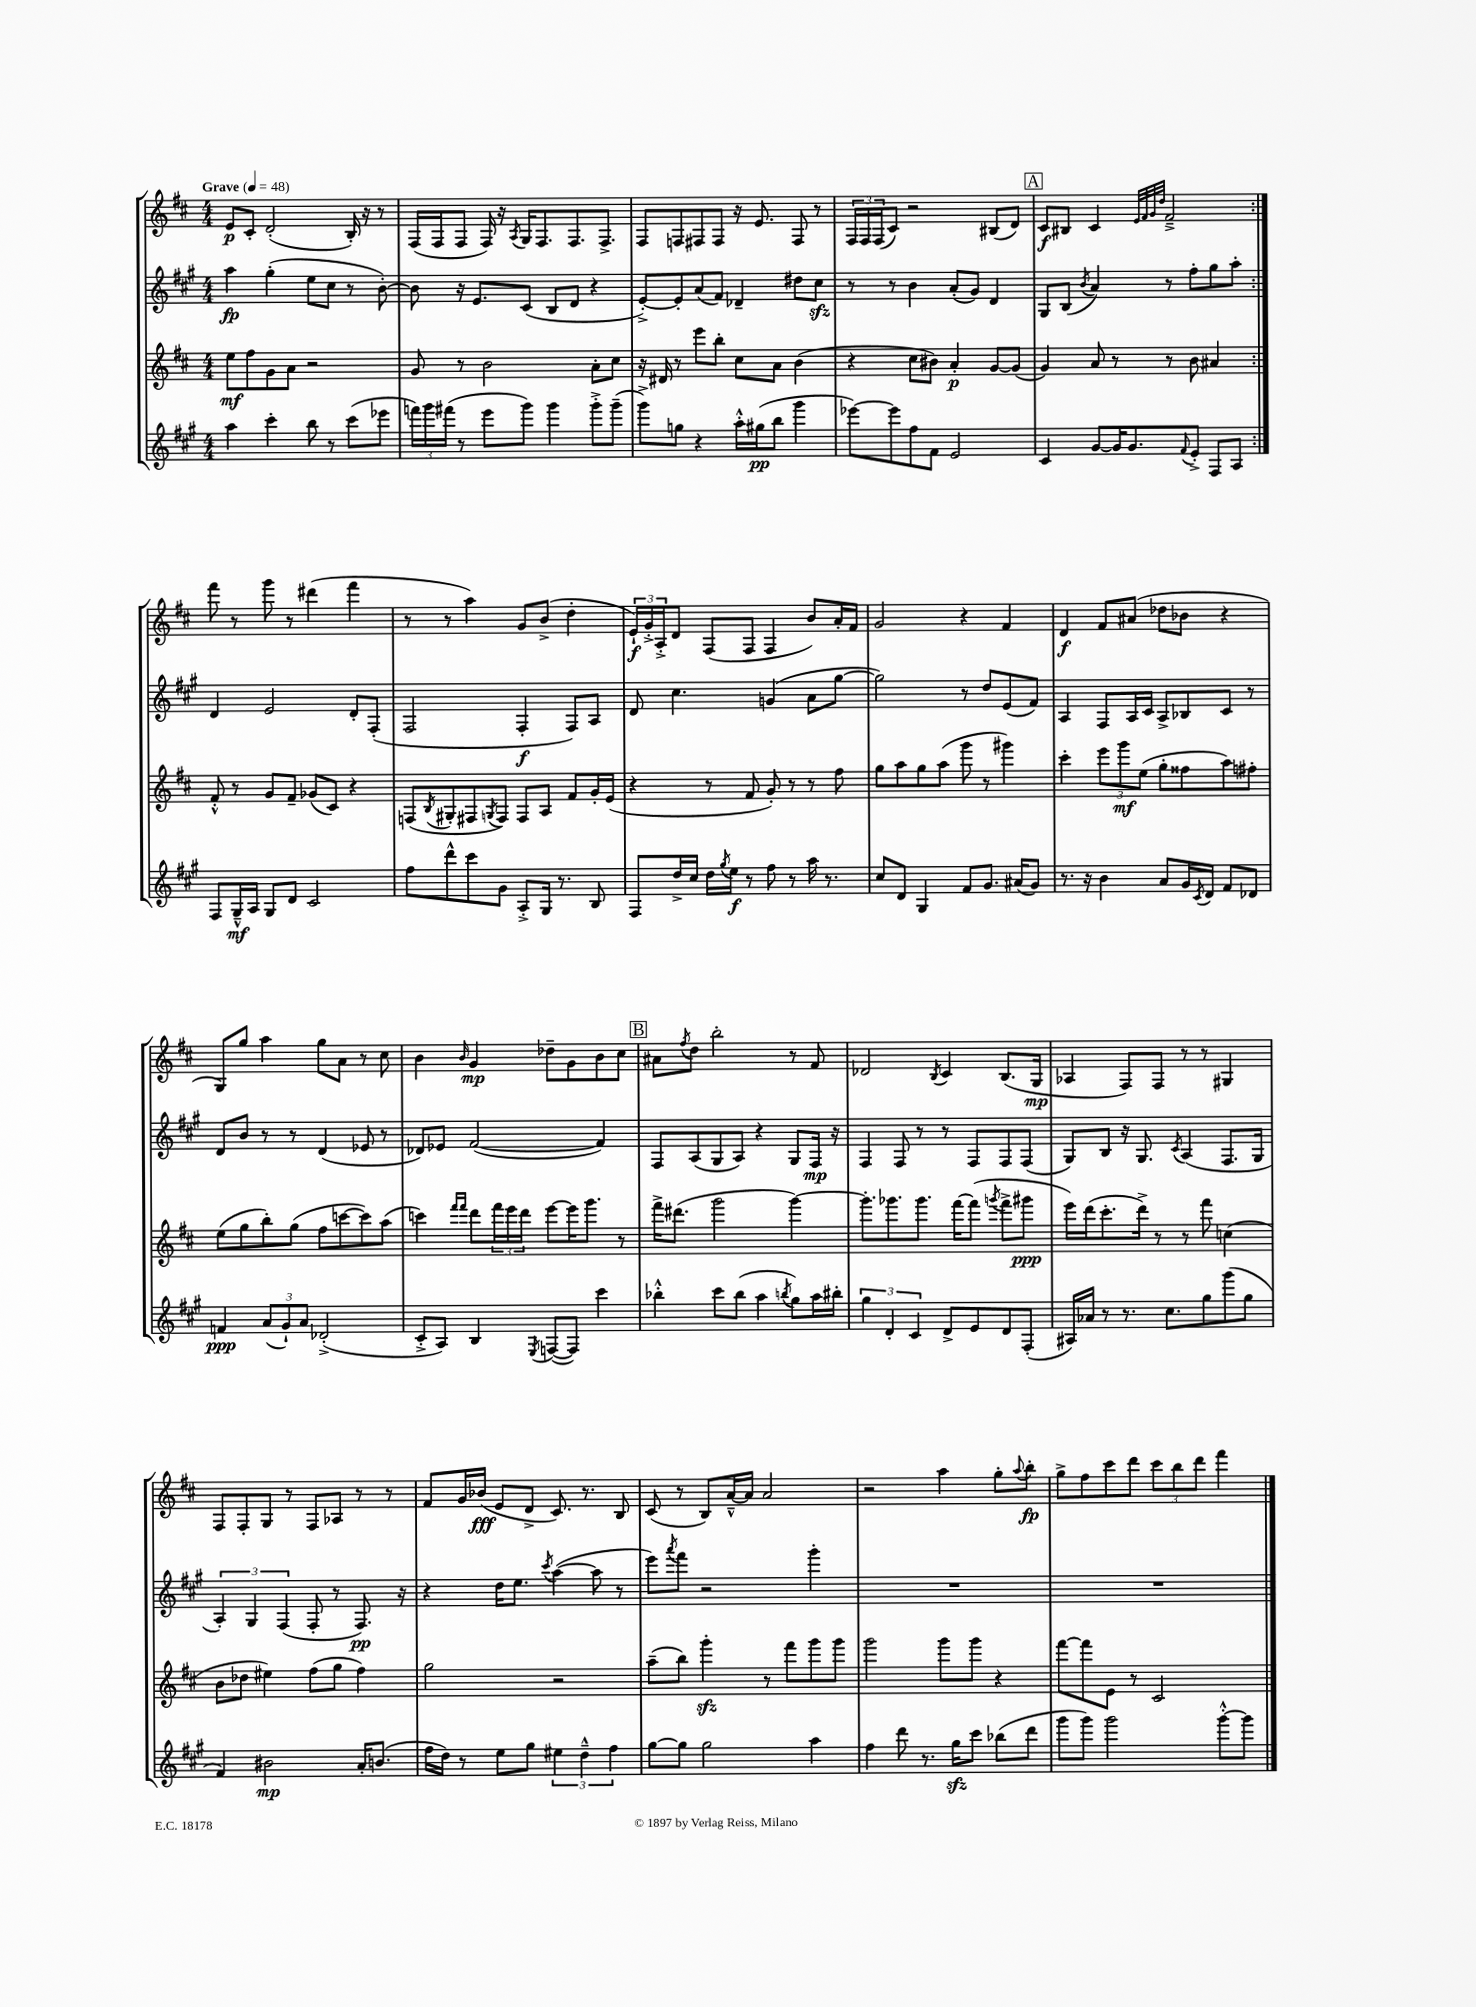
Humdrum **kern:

**kern	**kern	**kern	**kern
*staff4	*staff3	*staff2	*staff1
*clefG2	*clefG2	*clefG2	*clefG2
*k[f#c#g#]	*k[f#c#]	*k[f#c#g#]	*k[f#c#]
*M4/4	*M4/4	*M4/4	*M4/4
*MM48	*MM48	*MM48	*MM48
4aa	8ee	4aa	8e
.	8ff#	.	8c#'
4ccc#'	8g	(4gg#'	(2d'
.	8a	.	.
8bb	2r	8ee	.
8r	.	8cc#	.
(8ccc#	.	8r	16B')
.	.	.	16r
8eee-	.	[8b')	8r
=	=	=	=
24fff)	8g	8b]	(16F#
24ggg#	.	.	.
.	.	.	16F#
(24fff#	.	.	.
8r	8r	16r	8F#
.	.	8.e	.
8eee	2b	.	16F#)
.	.	.	16r
.	.	.	8qA
8ggg#)	.	(8c#	16G
.	.	.	8.F#
4ggg#	.	8B	.
.	.	8d	8.F#
8ggg#'^	8a'	4r	.
.	.	.	8.F#^
(8ggg#~	8cc#	.	.
=	=	=	=
8ggg#^)	16r	[8e'^)	8F#
.	16d#	.	.
8gg	8r	8e']	8F
4r	8eee	(8a	8F#
.	8bb'	8f#)	8F#
16aa'^^	8cc#	4d-~	16r
(16gg#	.	.	8.e
8bb	8a	.	.
4ggg#	(4b	8dd#	8F#
.	.	8cc#	8r
=	=	=	=
[8eee-)	4r	8r	24F#
.	.	.	24F#
.	.	.	(24F#
8eee-]	.	8r	8c#)
8ff#	8cc#	4b	2r
8f#	8b#)	.	.
2e	4a'	(8a'	.
.	.	8g#)	.
.	[8g	4d	(8B#
.	(8g]	.	8d)
=	=	=	=
4c#	4g)	8G#	8c#
.	.	(8B	8B#
.	.	8qb	.
[8g#	8a	4a)	4c#
16g#]	8r	.	.
8.g#	.	.	.
.	.	.	32qqe
.	.	.	32qqf#
.	.	.	32qqg
.	.	.	32qqdd
.	8r	8r	2f#~^
8qqf#	.	.	.
8e'^	8b	8ff#'	.
8F#	4a#	8gg#	.
8A	.	8aa'	.
=:|!	=:|!	=:|!	=:|!
8F#	8f#'^^	4d	8fff#
16G#~^^	8r	.	8r
16A	.	.	.
8G#	8g	2e	8ggg
8d	8f#~	.	8r
2c#	(8g-	.	(4ddd#
.	8c#)	.	.
.	4r	8d'	4fff#
.	.	(8F#'	.
=	=	=	=
8ff#	(8F	2F#	8r
.	8qB	.	.
8ddd^^	8G#'	.	8r
8ccc#	8F#	.	4aa)
.	8qG	.	.
8g#	8F#)	.	.
8A'^	8F#	4F#'	8g
16G#	8A	.	(8b^
8.r	.	.	.
.	8f#	8F#)	4dd'
8B	16g'	8A	.
.	(16e	.	.
=	=	=	=
8F#	4r	8d	24e`)
.	.	.	24g'^
.	.	.	24A'^
16dd^	.	4.cc#	8d
16cc#	.	.	.
16dd	8r	.	(8F#
8qgg#	.	.	.
16ee	.	.	.
8r	8f#	.	8F#
8ff#	8g')	(4g	4F#
8r	8r	.	.
16aa	8r	8a	8b)
8.r	.	.	.
.	8ff#	[8gg#	16a'
.	.	.	16f#
=	=	=	=
8cc#	8gg	2gg#])	2g
8d	8aa	.	.
4G#	8gg	.	.
.	(8aa	.	.
8f#	8ggg	8r	4r
8.g#	8r	8dd	.
.	4ggg#)	(8e	4f#
(16a#	.	.	.
8g#)	.	8f#)	.
=	=	=	=
8.r	4ccc#'	4A	4d
16r	.	.	.
4b	12eee	8F#	8f#
.	12ggg	.	.
.	.	16A	(8a#
.	(12ee	.	.
.	.	16c#	.
8a	8gg'	8A^	8dd-
16g#	8ff##	8B-	8b-
8qc#	.	.	.
16d	.	.	.
8f#	8aa)	8c#	4r
8d-	8ff#'	8r	.
=	=	=	=
4f	(8ee	8d	8G)
.	8gg	8b	8gg
(12a	8bb')	8r	4aa
12g#`)	.	.	.
.	(8gg	8r	.
12a	.	.	.
(2d-'^	8ff#	(4d	8gg
.	[8ccc	.	8a
.	8ccc])	8e-	8r
.	(8aa	8r	8cc#
=	=	=	=
8c#'^	4ccc)	8d-)	4b
8A)	.	8e-	.
.	16qqfff#	.	.
.	16qqfff#	.	16qqb
4B	8ddd	([2f#	4g
.	24fff#	.	.
.	24eee	.	.
.	24ddd	.	.
8qE	.	.	.
([8F	[8eee	.	8dd-~
8F])	16eee]	.	8g
.	8.ggg	.	.
4ccc#	.	4f#])	8b
.	8r	.	8cc#
=	=	=	=
4bb-'^^	16fff#^	8F#	8a#
.	(8.ddd#	.	.
.	.	.	8qff#
.	.	(8A	8dd
8ccc#	2ggg	8G#	2bb'
(8bb-	.	8A)	.
4aa	.	4r	.
8qbb	.	.	.
8gg#)	[4ggg)	8G#	8r
16aa	.	16F#	8f#
16bb#'	.	16r	.
=	=	=	=
6gg#	8.ggg']	4F#	2d-
6d'	.	.	.
.	8.ggg-	.	.
.	.	8F#	.
6c#	.	.	.
.	8.ggg-	8r	.
.	.	.	8qB
8d^	.	8r	4c#
.	[16fff#	.	.
8e	(8fff#]	8F#	.
.	8qggg	.	.
8d	8fff#^	8F#	(8.B
(8F#'	8ggg#	(8F#	.
.	.	.	16G
=	=	=	=
16A#)	16eee)	8G#)	4A-
16a-	(16ddd	.	.
8r	8.ccc#'	8B	.
8.r	.	16r	8F#)
.	16ddd^)	8.G#	.
.	8r	.	8F#
8.cc#	.	.	.
.	.	8qc#	.
.	8r	(4A	8r
8gg#	8fff#	.	8r
(8ggg#	(4cc	8.F#	4G#
8gg#	.	.	.
.	.	16G#	.
=	=	=	=
4f#)	8b	6A')	8F#
.	8dd-	.	8F#'
.	.	6G#	.
2b#	4ee#)	.	8G
.	.	(6F#	.
.	.	.	8r
.	(8ff#	8F#'	8F#
.	8gg	8r	8A-
16a'	4ff#)	8.F#)	8r
(8.b	.	.	.
.	.	.	8r
.	.	16r	.
=	=	=	=
16ff#	2gg	4r	8f#
16dd)	.	.	.
8r	.	.	16g
.	.	.	(16b-
8ee	.	16dd	8e
.	.	8.ee	.
8gg#	.	.	8d^
.	.	8qccc#	.
6ee#	2r	([4aa	8.c#)
6dd~^^	.	.	.
.	.	.	8.r
.	.	8aa]	.
6ff#	.	.	.
.	.	8r	8B
=	=	=	=
[8gg#	(8aa~	8eee)	(8c#
.	.	8qaaa	.
8gg#]	8bb)	8fff#	8r
2gg#	4ggg'	2r	8B)
.	.	.	[16a~^^
.	.	.	16a]
.	8r	.	2a
.	8fff#	.	.
4aa	8ggg	4ggg#'	.
.	8ggg	.	.
=	=	=	=
4ff#	2ggg	1r	2r
8ddd	.	.	.
8.r	.	.	.
.	8ggg	.	4aa
16gg#	.	.	.
8ccc#	8ggg	.	.
(8bb-	4r	.	8gg'
.	.	.	8qqaa
8ddd	.	.	8bb'
=	=	=	=
8ggg#	[8fff#	1r	8gg^
8ggg#)	8fff#]	.	8ff#
2ggg#	8e	.	8ccc#
.	8r	.	8ddd
.	2c#	.	12ccc#
.	.	.	12bb
.	.	.	12ddd
[8ggg#'^^	.	.	4fff#
8ggg#]	.	.	.
==	==	==	==
*-	*-	*-	*-
